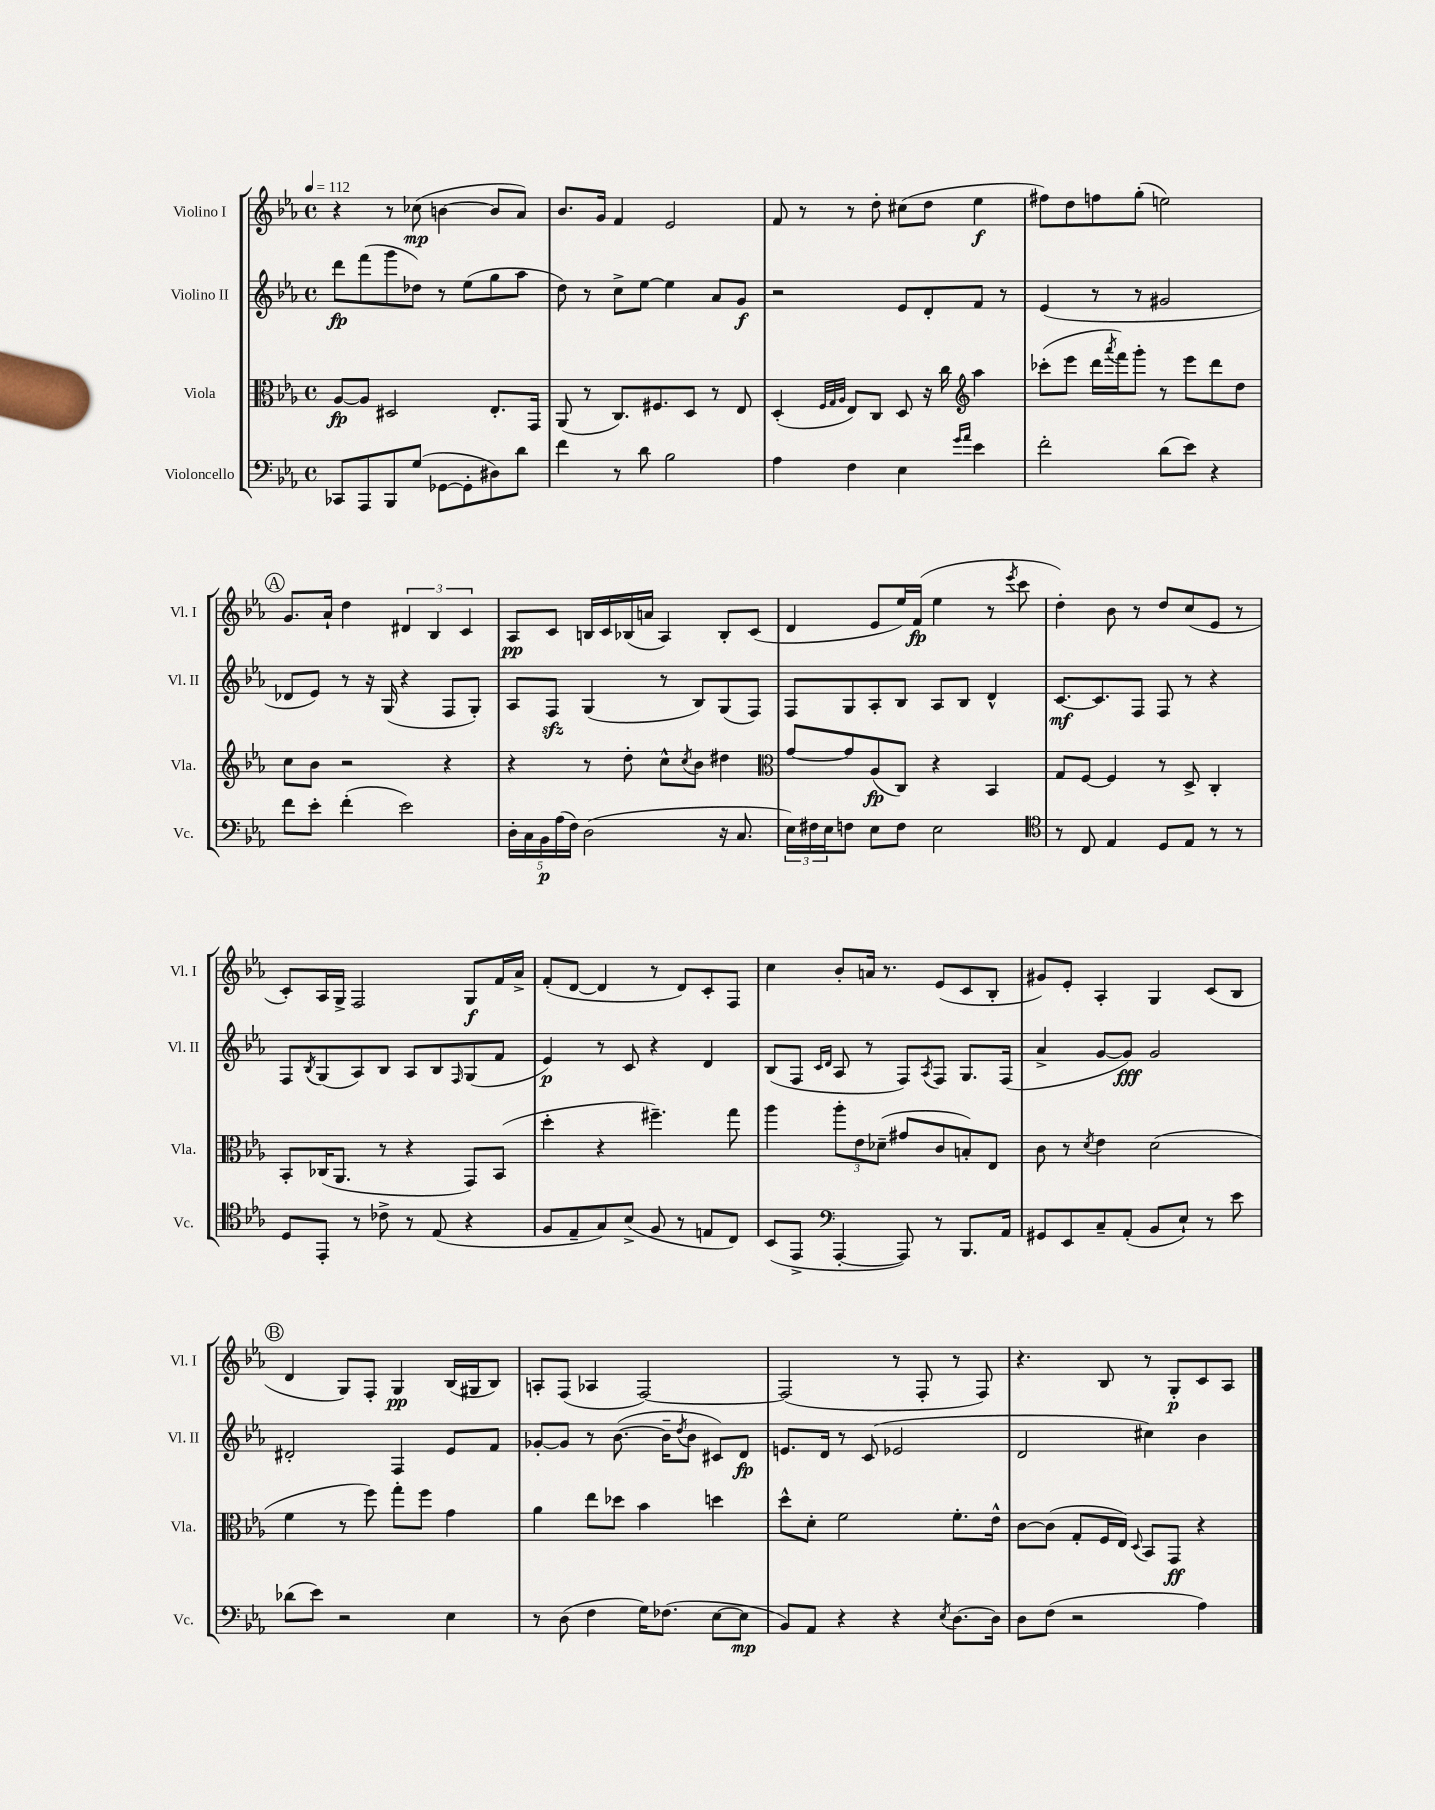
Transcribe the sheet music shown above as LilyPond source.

<<
\new StaffGroup <<
\new Staff = "s0" \with { instrumentName = "Violino I" shortInstrumentName = "Vl. I" } {
    \clef treble \key ees \major \defaultTimeSignature \time 4/4 \tempo 4 = 112
    r4 r8 ces''8\mp( b'4~ b'8 aes'8) |
    bes'8. g'16 f'4 ees'2 |
    f'8 r8 r8 d''8-. cis''8( d''8 ees''4\f |
    fis''8) d''8 f''8 g''8-.( e''2) |
    \mark \markup { \circle "A" } g'8. aes'16-! d''4 \tuplet 3/2 { dis'4 bes4 c'4 } |
    aes8\pp c'8 b16 c'16 bes16( a'16 aes4) bes8-. c'8( |
    d'4 ees'8 ees''16) f'16\fp( ees''4 r8 \acciaccatura { ees'''8 } c'''8 |
    d''4-.) bes'8 r8 d''8 c''8( ees'8 r8 |
    c'8-.) aes16 g16-> f2 g8\f f'16 aes'16-> |
    f'8-.( d'8~ d'4 r8 d'8) c'8-. f8 |
    c''4 bes'8-. a'16 r8. ees'8( c'8 bes8-. |
    gis'8) ees'8-. aes4-. g4 c'8( bes8 |
    \mark \markup { \circle "B" } d'4 g8) f8-. g4\pp bes16( gis16 bes8) |
    a8-. f8( aes4 f2~) |
    f2( r8 f8-. r8 f8) |
    r4. bes8 r8 g8-.\p c'8 aes8 \bar "|." |
}
\new Staff = "s1" \with { instrumentName = "Violino II" shortInstrumentName = "Vl. II" } {
    \clef treble \key ees \major \defaultTimeSignature \time 4/4
    d'''8\fp f'''8( g'''8 des''8) r8 ees''8( g''8 aes''8 |
    d''8) r8 c''8-> ees''8~ ees''4 aes'8 g'8\f |
    r2 ees'8 d'8-. f'8 r8 |
    ees'4( r8 r8 gis'2 |
    \mark \markup { \circle "A" } des'8 ees'8) r8 r16 g16( r4 f8 g8-.) |
    aes8 f8\sfz g4( r8 bes8) g8( f8) |
    f8 g8 aes8-. bes8 aes8 bes8 d'4-^ |
    c'8.~\mf c'8. f8 f8 r8 r4 |
    f8 \acciaccatura { bes8 } g8( aes8) bes8 aes8 bes8 \grace { f16 } g8( f'8 |
    ees'4\p) r8 c'8 r4 d'4 |
    bes8( f8 \grace { c'16 d'16 } aes8 r8 f8) \acciaccatura { aes8 } f8 g8. f16( |
    aes'4-> g'8~ g'8\fff) g'2 |
    \mark \markup { \circle "B" } dis'2-. f4 ees'8 f'8 |
    ges'8~-. ges'8 r8 bes'8.~( bes'16-- \acciaccatura { d''8 } bes'8 cis'8) d'8\fp |
    e'8. d'16 r8 c'8( ees'2 |
    d'2 cis''4) bes'4 \bar "|." |
}
\new Staff = "s2" \with { instrumentName = "Viola" shortInstrumentName = "Vla." } {
    \clef alto \key ees \major \defaultTimeSignature \time 4/4
    aes8~\fp aes8 dis2 ees8.-. g,16 |
    aes,8( r8 c8.) fis8. d8 r8 ees8 |
    d4-.( \grace { f32 g32 aes32 } ees8) c8 d8 r16 c''16 \clef treble aes''4 |
    ces'''8-.( ees'''8 d'''16 \acciaccatura { aes'''8 } f'''16) g'''8-. r8 ees'''8 d'''8 d''8 |
    \mark \markup { \circle "A" } c''8 bes'8 r2 r4 |
    r4 r8 d''8-. c''8-^ \acciaccatura { c''8 } bes'8 dis''4 |
    \clef alto g'8~ g'8 aes8\fp( c8) r4 bes,4 |
    g8 f8~ f4 r8 d8-> c4-. |
    bes,8-. ces16( aes,8. r8 r4 g,8) bes,8( |
    d''4-. r4 fis''4.--) g''8 |
    aes''4 \tuplet 3/2 { aes''8-. ees'8 des'8--( } gis'8 c'8 b8-.) ees8 |
    c'8 r8 \acciaccatura { d'8 } ees'4 d'2( |
    \mark \markup { \circle "B" } f'4 r8 f''8) g''8-. f''8 g'4 |
    aes'4 ees''8 des''8 bes'4 d''4 |
    d''8-^ d'8-. f'2 f'8.-. ees'16-^ |
    c'8~ c'8( g8-. f16 ees16) \appoggiatura { d8 } bes,8 g,8\ff r4 \bar "|." |
}
\new Staff = "s3" \with { instrumentName = "Violoncello" shortInstrumentName = "Vc." } {
    \clef bass \key ees \major \defaultTimeSignature \time 4/4
    ces,8 aes,,8 bes,,8 g8( ges,8~ ges,8-. dis8) d'8 |
    f'4 r8 d'8 bes2 |
    aes4 f4 ees4 \grace { g'16 aes'16 } ees'4 |
    f'2-. d'8( ees'8) r4 |
    \mark \markup { \circle "A" } f'8 ees'8-. f'4-.( ees'2) |
    \tuplet 5/4 { d16-. c16 bes,16\p aes16( f16) } d2( r16 c8. |
    \tuplet 3/2 { ees16) fis16 ees16 } f8 ees8 f8 ees2 |
    \clef tenor r8 c8 ees4 d8 ees8 r8 r8 |
    d8 ees,8-. r8 ces'8-> r8 ees8( r4 |
    f8 ees8-- g8) bes8->( f8 r8 e8 c8) |
    bes,8( ees,8-> \clef bass aes,,4~-. aes,,8) r8 bes,,8. aes,16 |
    gis,8 ees,8 c8-- aes,8-.( bes,8 ees8-!) r8 ees'8 |
    \mark \markup { \circle "B" } des'8( ees'8) r2 ees4 |
    r8 d8( f4 g16) fes8.( ees8~ ees8\mp |
    bes,8) aes,8 r4 r4 \acciaccatura { ees8 } d8.~ d16 |
    d8 f8( r2 aes4) \bar "|." |
}
>>
>>
\layout { \context { \Score \remove "Bar_number_engraver" } }
